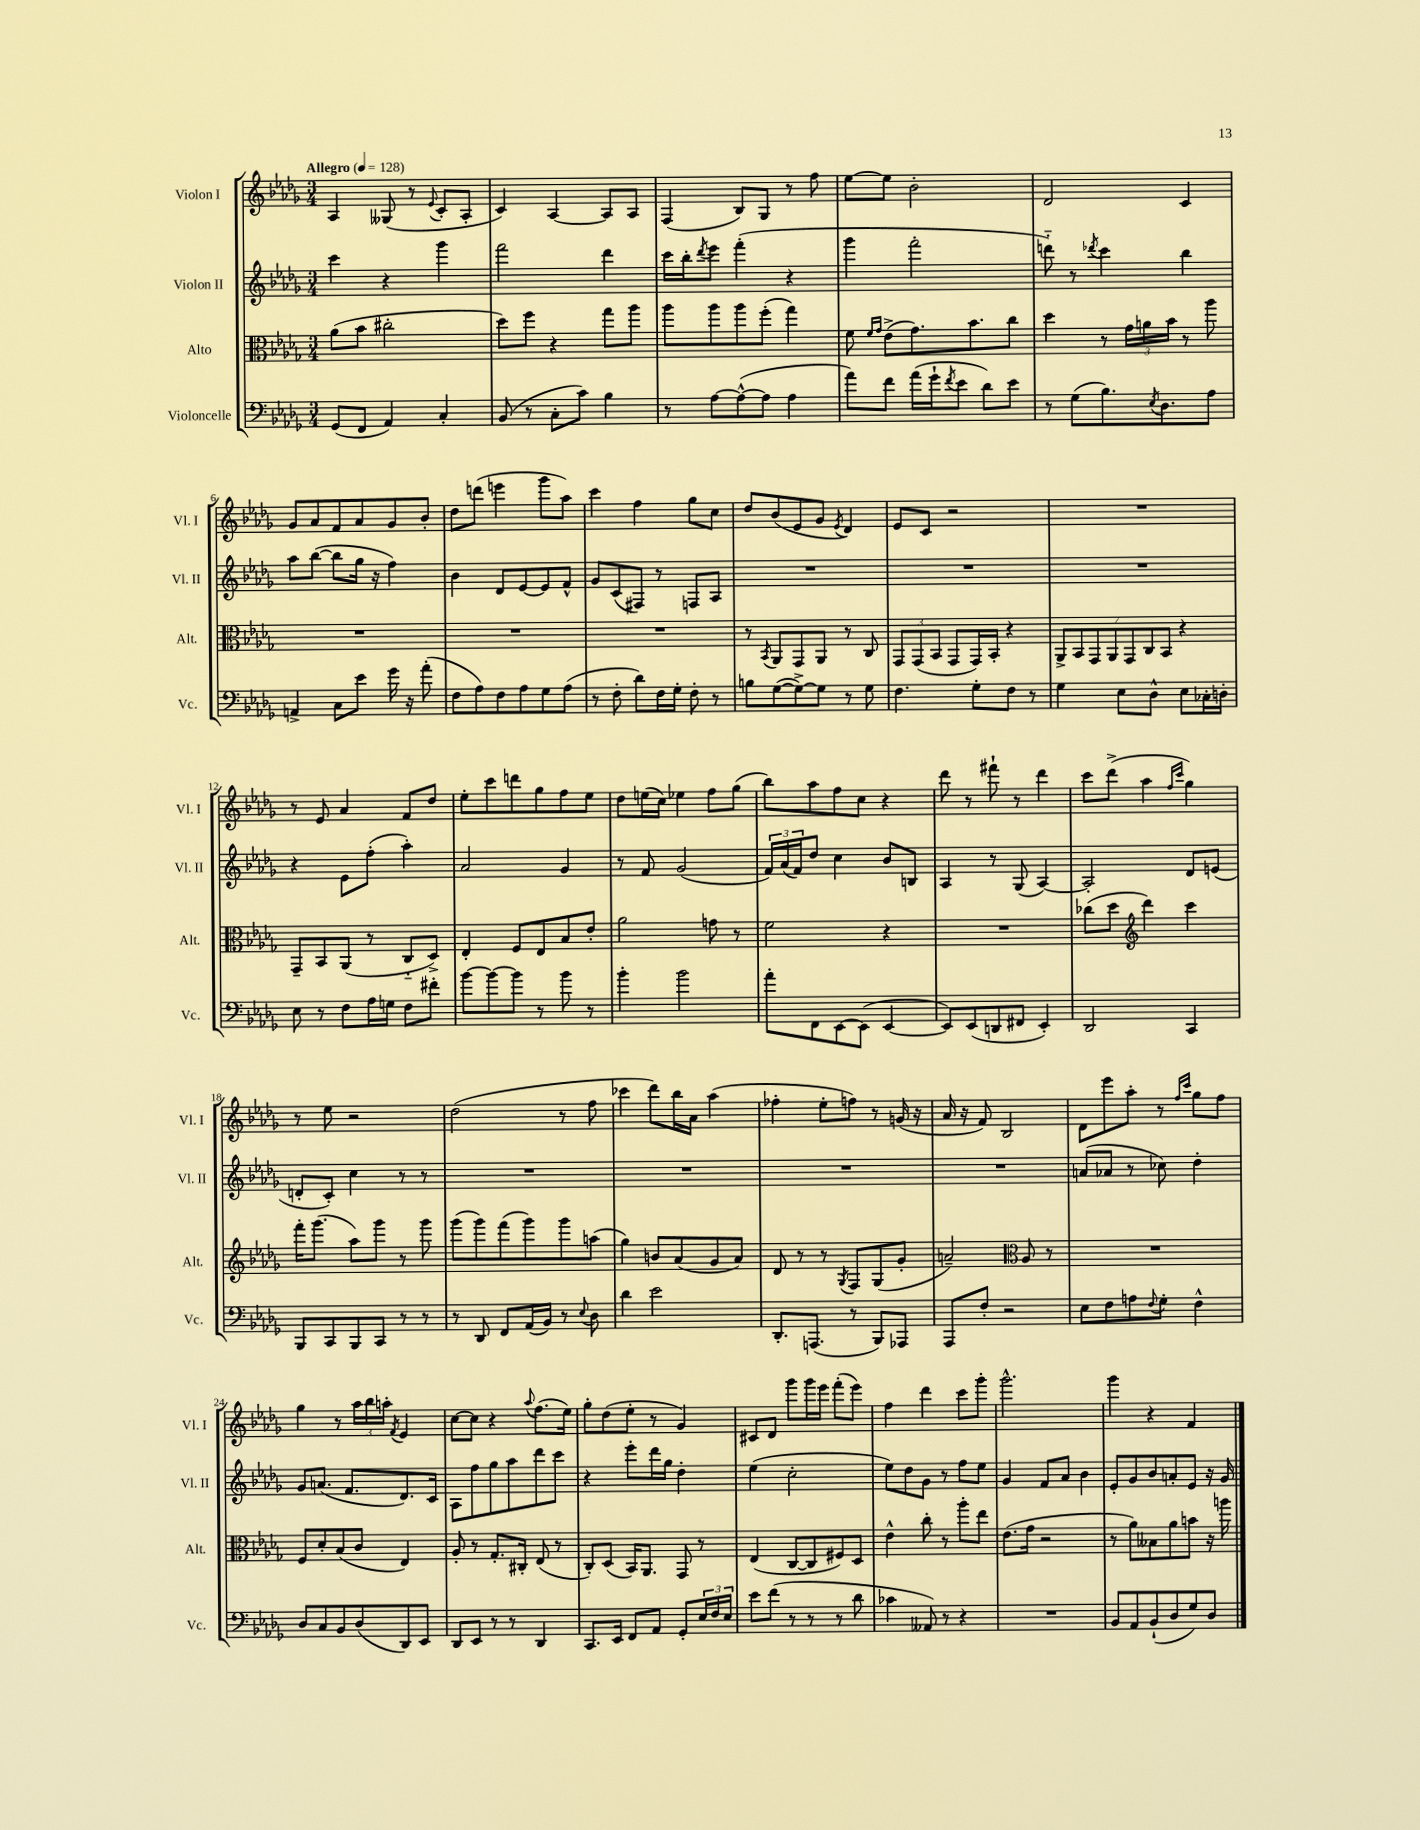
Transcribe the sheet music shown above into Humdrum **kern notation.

**kern	**kern	**kern	**kern
*part4	*part3	*part2	*part1
*staff4	*staff3	*staff2	*staff1
*I"Violoncelle	*I"Alto	*I"Violon II	*I"Violon I
*I'Vc.	*I'Alt.	*I'Vl. II	*I'Vl. I
*clefF4	*clefC3	*clefG2	*clefG2
*k[b-e-a-d-g-]	*k[b-e-a-d-g-]	*k[b-e-a-d-g-]	*k[b-e-a-d-g-]
*M3/4	*M3/4	*M3/4	*M3/4
*MM128	*MM128	*MM128	*MM128
=1	=1	=1	=1
!	!	!	!LO:TX:a:B:t=Allegro
(8GG-/L	(8a-\L	4ccc\	4A-/
8FF/J	8b-\J	.	.
4AA-/)	2cc#X'\	4r	(8G--X/
.	.	.	8r
.	.	.	8qqe-/
4C'/	.	4ggg-\	8c'/L
.	.	.	8A-'/J
=2	=2	=2	=2
(8BB-/	8dd-\L)	2fff\	4c/)
8r	8ff\J	.	.
8C'\L	4r	.	[4A-/
8c\J)	.	.	.
4B-\	8gg-\L	4ddd-\	8A-/L]
.	8aa-\J	.	8A-/J
=3	=3	=3	=3
8r	8aa-\L	16ccc\LL	(4F/
.	.	16bb-'\J	.
.	.	8qddd-/	.
[8A-\L	8aa-\	8eee-\J	.
(8A-^^\_	8aa-\	(4fff'\	8B-/L)
8A-\J]	(8ff'\J	.	8G-/J
4A-\	4gg-\)	4r	8r
.	.	.	8ff\
=4	=4	=4	=4
8a-\L)	8f\	4ggg-\	[8ee-\L
.	16qqf/LL	.	.
.	16qqg-/JJ	.	.
8f\J	(8e-^\L	.	8ee-\J]
(16a-\LL	8.g-\)	2fff'\	2b-'\
16g-`\J	.	.	.
8qf/	.	.	.
8e-\J	.	.	.
.	8.b-\	.	.
8d-\L)	.	.	.
8e-\J	8cc\J	.	.
=5	=5	=5	=5
8r	4dd-\	8dddn\)	2d-/
(8G-\L	.	8r	.
.	.	8qddd-X/	.
8.B-\)	8r	4ccc\	.
.	24g-\LL	.	.
.	24an\	.	.
8qE-/	.	.	.
8.D-\	.	.	.
.	24b-\JJ	.	.
.	8r	4bb-\	4c/
8A-\J	8aa-\	.	.
!!LO:LB:g=z
=6	=6	=6	=6
4AAn^/	2.r	8aa-\L	8g-/L
.	.	([8bb-\J	8a-/
8C\L	.	8bb-\L]	8f/
8e-\J	.	16gg-\Jk	8a-/
.	.	16r	.
16g-\	.	4ff\)	8g-/
16r	.	.	.
(8a-'\	.	.	8b-'/J
=7	=7	=7	=7
8F\L	2.r	4b-\	8dd-\L
8A-\)	.	.	(8dddn\J
8F\	.	8d-/L	4eeen\
8A-\	.	[8e-/	.
8G-\	.	8e-/]	8ggg-\L
(8A-\J	.	8f^^/J	8aa-\J)
=8	=8	=8	=8
8r	2.r	8g-/L	4ccc\
8F'\	.	(8c/	.
8d-\L)	.	8F#X/J)	4ff\
16F\L	.	8r	.
16G-'\JJ	.	.	.
8F'\	.	8Fn/L	8gg-\L
8r	.	8A-/J	8cc\J
=9	=9	=9	=9
8Bn\L	8r	2.r	8dd-/L
.	8qBB-/	.	.
([8G-\	8AA-/L	.	(8b-/
8G-^\_)	8GG-/	.	8e-/
8G-\J]	8AA-/J	.	8g-/J
.	.	.	8qe-/
8r	8r	.	4d-/)
8G-\	8C/	.	.
=10	=10	=10	=10
4.F\	12GG-/L	2.r	8e-/L
.	(12GG-/	.	.
.	.	.	8c/J
.	12BB-/J	.	.
.	8GG-/L	.	2r
8G-'\L	16GG-/L)	.	.
.	16BB-'/JJ	.	.
8F\J	4r	.	.
8r	.	.	.
=11	=11	=11	=11
4G-\	14AA-^/L	2.r	2.r
.	14BB-/	.	.
.	14GG-/	.	.
.	14AA-/	.	.
8E-\L	.	.	.
.	14GG-/	.	.
.	14C/	.	.
8D-^^\J	.	.	.
.	14BB-/J	.	.
8E-\L	4r	.	.
16C-X'\L	.	.	.
16Dn'\JJ	.	.	.
!!LO:LB:g=z
=12	=12	=12	=12
8E-\	8GG-~/L	4r	8r
8r	8BB-/	.	8e-/
8F\L	(8AA-/J	8e-\L	4a-/
16A-\L	8r	(8ff'\J	.
16Gn\JJ	.	.	.
8F\L	8C/L	4aa-'\)	8f/L
8f#X'\J	8D-^/J)	.	8dd-/J
=13	=13	=13	=13
[8b-\L	4E-'/	2a-/	8ee-'\L
8b-\_	.	.	8ccc\
8b-\J]	8F/L	.	8dddn\
8r	8E-/	.	8gg-\
8b-\	8B-/	4g-/	8ff\
8r	8e-'/J	.	8ee-\J
=14	=14	=14	=14
4b-'\	2a-\	8r	8dd-\L
.	.	8f/	(16een\L
.	.	.	16cc\JJ)
2b-\	.	(2g-/	4ee-X\
.	8gn\	.	8ff\L
.	8r	.	(8gg-\J
=15	=15	=15	=15
8a-'\L	2f\	24f/LL)	8bb-\L)
.	.	(24a-/	.
.	.	24f/J)	.
8FF\	.	8dd-/J	8aa-\
[8EE-\	.	4cc\	8ff\
(8EE-\J]	.	.	8cc\J
[4EE-/	4r	8b-/L	4r
.	.	8Bn/J	.
=16	=16	=16	=16
8EE-/L])	2.r	4A-/	8ddd-\
(8EE-/	.	.	8r
8DDn/	.	8r	8fff#X`\
8FF#X/J	.	(8G-/	8r
4EE-'/)	.	[4A-/)	4ddd-\
=17	=17	=17	=17
2DD-/	(8cc-X\L	2A-'/]	8ccc\L
.	8dd-\J	.	(8ddd-^\J
*	*clefG2	*	*
.	4ddd-\)	.	4aa-\
.	.	.	16qqff/LL
.	.	.	16qqccc/JJ
4CC/	4ccc\	8d-/L	4gg-\)
.	.	(8en/J	.
!!LO:LB:g=z
=18	=18	=18	=18
8BBB-/L	16fff'\KL	8dn'/L	8r
.	(8.ggg-\J	.	.
8CC/	.	8c'/J)	8ee-\
8BBB-/	8aa-\L)	4cc\	2r
8CC/J	8ggg-\J	.	.
8r	8r	8r	.
8r	8ggg-\	8r	.
=19	=19	=19	=19
8r	(8ggg-\L	2.r	(2dd-\
8DD-/	8ggg-\)	.	.
8FF/L	(8fff\	.	.
(16AA-/L	8ggg-\)	.	.
16BB-/JJ)	.	.	.
8r	8ggg-\	.	8r
8qqE-/	.	.	.
8D-\	(8aan\J	.	8ff\
=20	=20	=20	=20
4d-\	4gg-\)	2.r	4ccc-X\
2e-\	8bn/L	.	8ddd-\L)
.	(8a-/	.	16bb-\L
.	.	.	16a-\JJ
.	8g-/	.	(4aa-\
.	8a-/J)	.	.
=21	=21	=21	=21
8.DD-'/L	8d-/	2.r	4ff-X'\
.	8r	.	.
(8.AAAn/J	.	.	.
.	8r	.	8ee-'\L
.	8qG-/	.	.
8r	8F/L	.	8ffn\J)
8BBB-/L)	(8G-/	.	8r
8AAA-X/J	8g-'/J	.	(16gn/
.	.	.	16r
=22	=22	=22	=22
8AAA-/L	2an~/)	2.r	16a-/
.	.	.	16r
8F'/J	.	.	8f/)
2r	.	.	2B-/
*	*clefC3	*	*
.	8A-/	.	.
.	8r	.	.
=23	=23	=23	=23
8E-\L	2.r	(8an/L	8d-\L
8F\	.	8a-X/J	8eee-\
8An\	.	8r	8aa-'\J
8qqF/	.	.	.
8G-'\J	.	8cc-X\)	8r
.	.	.	16qqff/LL
.	.	.	16qqccc/JJ
4F^^\	.	4dd-'\	8gg-\L
.	.	.	8ff\J
!!LO:LB:g=z
=24	=24	=24	=24
8D-/L	8F/L	8g-/L	4gg-\
8C/	8d-'/	(8.an/J	.
8BB-/	(8B-/	.	8r
.	.	8.f/L	.
(8D-/	8c/J	.	24aa-\LL
.	.	.	24bb-\
.	.	.	24aan'\JJ
.	.	.	8qf/
8DD-/)	4E-/)	8.d-/)	4e-/
8EE-/J	.	.	.
.	.	16c/Jk	.
=25	=25	=25	=25
8DD-/L	8A-'/	8A-\L	[8cc\L
8EE-/J	8r	8ff\	8cc\J]
8r	8.G-'/L	8gg-\	4r
8r	.	8aa-\	.
.	16C#X'/Jk	.	.
.	.	.	8qqaa-/
4DD-/	(8E-/	8ddd-\	(8.ff\L
.	8r	8ccc\J	.
.	.	.	16ee-\Jk)
=26	=26	=26	=26
8.CC/L	8C'/L)	4r	8gg-'\L
.	(8D-/J	.	(8dd-\
16EE-/Jk	.	.	.
8FF/L	16BB-/KL)	8eee-'\L	8ee-'\J
.	8.AA-/J	.	.
8AA-/J	.	16ddd-\L	8r
.	.	16gg-\JJ	.
8GG-'/L	8GG-/	4dd-'\	4g-/)
24E-/L	8r	.	.
24F/	.	.	.
24E-/JJ	.	.	.
=27	=27	=27	=27
8e-\L	(4E-/	(4ee-\	8c#X/L
(8f\J	.	.	8d-/J
8r	[8C/L	2cc'\	8ggg-\L
8r	8C/]	.	16ggg-\L
.	.	.	16eee-\JJ
8r	8F#X/)	.	(8fff'\L
8d-\	8D-/J	.	8eee-\J)
=28	=28	=28	=28
4c-X\	4e-^^\	8ee-\L)	4ff\
.	.	8dd-\	.
8AA--X/)	8cc'\	8g-\J	4ddd-\
8r	8r	8r	.
4r	8aa-'\L	8ff\L	8ccc\L
.	8ee-\J	8ee-\J	8ggg-'\J
=29	=29	=29	=29
2.r	(8.e-\L	4g-/	2.ggg-^^\
.	16g-\Jk	.	.
.	2r	8f/L	.
.	.	8a-/J	.
.	.	4b-\	.
=30	=30	=30	=30
8BB-/L	8r	8e-'/L	4ggg-\
8AA-/	8a-\L)	8g-/	.
(8BB-`/	8B--X\	8b-/	4r
8D-/	8a-\	8an'/	.
8G-/)	8bn\J	8e-/J	4f/
8D-/J	16r	16r	.
.	16aan\	16g-/	.
==	==	==	==
*-	*-	*-	*-
